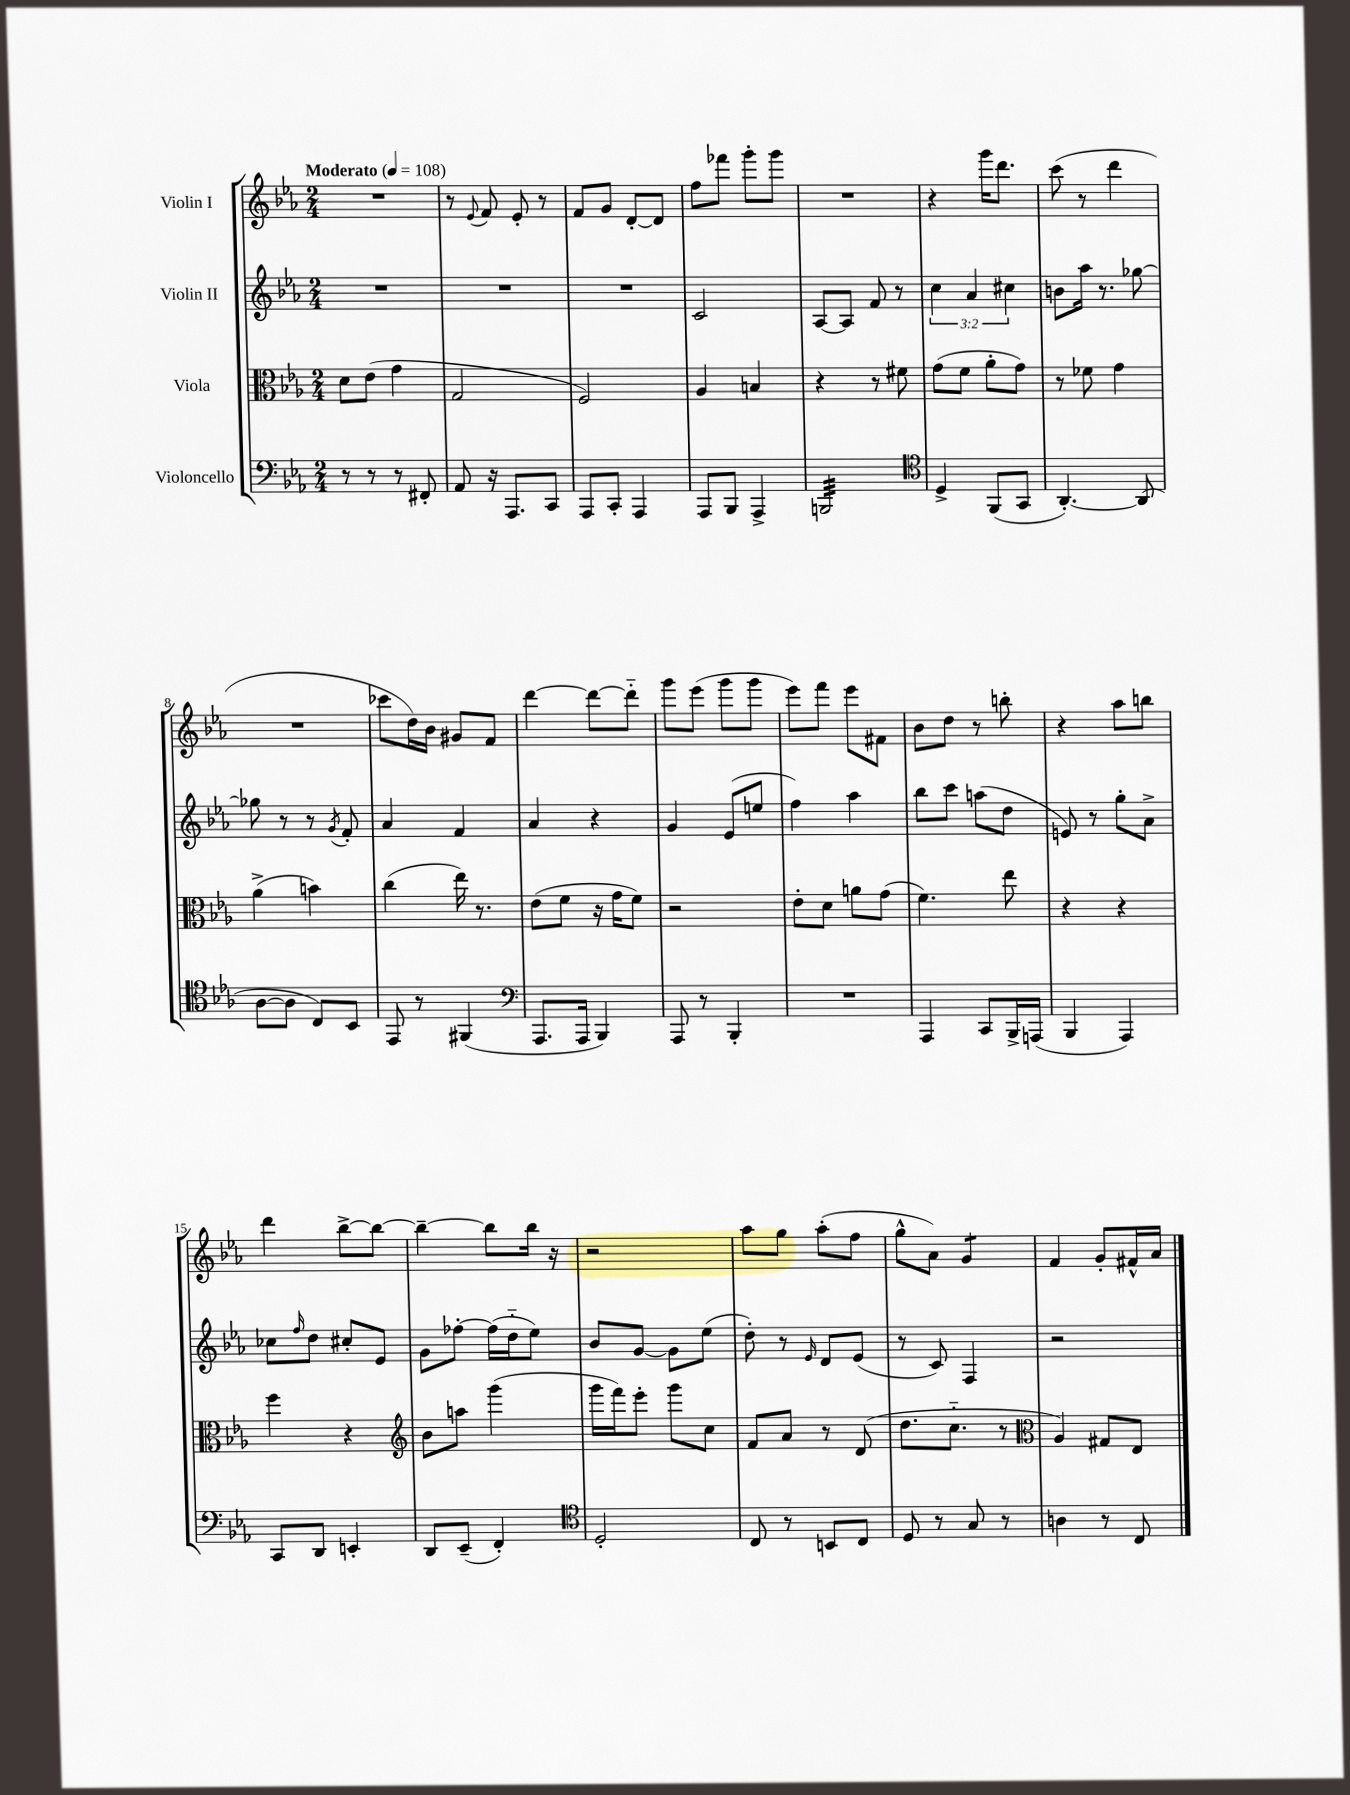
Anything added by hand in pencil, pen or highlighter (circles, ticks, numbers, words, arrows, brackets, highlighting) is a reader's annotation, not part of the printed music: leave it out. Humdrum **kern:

**kern	**kern	**kern	**kern
*part4	*part3	*part2	*part1
*staff4	*staff3	*staff2	*staff1
*I"Violoncello	*I"Viola	*I"Violin II	*I"Violin I
*clefF4	*clefC3	*clefG2	*clefG2
*k[b-e-a-]	*k[b-e-a-]	*k[b-e-a-]	*k[b-e-a-]
*M2/4	*M2/4	*M2/4	*M2/4
*MM108	*MM108	*MM108	*MM108
=1	=1	=1	=1
!	!	!	!LO:TX:a:B:t=Moderato
8r	8d\L	2r	2r
8r	(8e-\J	.	.
8r	4g\	.	.
8FF#X'/	.	.	.
=2	=2	=2	=2
8AA-/	2G/	2r	8r
.	.	.	8qqe-/
16r	.	.	8f/
8.AAA-/L	.	.	.
.	.	.	8e-'/
8CC/J	.	.	8r
=3	=3	=3	=3
8AAA-/L	2F/)	2r	8f/L
8CC'/J	.	.	8g/J
4AAA-/	.	.	[8d'/L
.	.	.	8d/J]
=4	=4	=4	=4
8AAA-/L	4A-/	2c/	8ff\L
8BBB-/J	.	.	8fff-X\J
4AAA-^/	4Bn/	.	8ggg'\L
.	.	.	8ggg\J
=5	=5	=5	=5
*tremolo	*	*	*
32BBBn/LLL	4r	[8A-/L	2r
32BBBn/	.	.	.
32BBBn/	.	.	.
32BBBn/	.	.	.
32BBBn/	.	8A-/J]	.
32BBBn/	.	.	.
32BBBn/	.	.	.
32BBBn/	.	.	.
32BBBn/	8r	8f/	.
32BBBn/	.	.	.
32BBBn/	.	.	.
32BBBn/	.	.	.
32BBBn/	8f#X\	8r	.
32BBBn/	.	.	.
32BBBn/	.	.	.
32BBBn/JJJ	.	.	.
*Xtremolo	*	*	*
=6	=6	=6	=6
*clefC4	*	*	*
4D^/	(8g\L	6cc\	4r
.	8f\J	.	.
.	.	6a-/	.
(8FF/L	8a-'\L	.	16ggg\KL
.	.	.	8.ddd\J
.	.	6cc#X\	.
8GG/J	8g\J)	.	.
=7	=7	=7	=7
[4.AA-'/)	8r	8bn\L	(8ccc\
.	8f-X\	16aa-\Jk	8r
.	.	8.r	.
.	4g\	.	4ddd\
(8AA-/]	.	[8gg-X\	.
!!LO:LB:g=z
=8	=8	=8	=8
[8A-\L	(4a-^\	8gg-X\]	2r
8A-\J]	.	8r	.
8C/L)	4bn\)	8r	.
.	.	8qg/	.
8BB-/J	.	8f'/	.
=9	=9	=9	=9
8EE-/	(4cc\	4a-/	8ccc-X\L
8r	.	.	16dd\L)
.	.	.	16b-\JJ
(4FF#X/	16ee-\)	4f/	8g#X/L
.	8.r	.	.
.	.	.	8f/J
=10	=10	=10	=10
*clefF4	*	*	*
8.AAA-/L	(8e-\L	4a-/	[4ddd\
.	8f\J	.	.
16AAA-/Jk	.	.	.
4BBB-/)	16r	4r	8ddd\L_
.	16g\KL	.	.
.	8f\J)	.	8ddd\J]
=11	=11	=11	=11
8AAA-/	2r	4g/	8ggg\L
8r	.	.	(8eee-\J
4BBB-'/	.	(8e-/L	8ggg\L
.	.	8een/J	8ggg\J
=12	=12	=12	=12
2r	8e-'\L	4ff\)	8eee-\L)
.	8d\J	.	8fff\J
.	8an\L	4aa-\	8eee-\L
.	(8g\J	.	8f#X\J
=13	=13	=13	=13
4AAA-/	4.f\)	8bb-\L	8b-\L
.	.	8ccc\J	8dd\J
8CC/L	.	(8aan\L	8r
16BBB-^/L	8ee-\	8dd\J	8bbn'\
(16AAAn/JJ	.	.	.
=14	=14	=14	=14
4BBB-/	4r	8en/)	4r
.	.	8r	.
4AAA-/)	4r	8gg'\L	8aa-\L
.	.	8a-^\J	8bbn\J
!!LO:LB:g=z
=15	=15	=15	=15
8CC/L	4ff\	8cc-X\L	4ddd\
.	.	16qqff/	.
8DD/J	.	8dd\J	.
4EEn'/	4r	8cc#X'/L	[8bb-^\L
.	.	8e-/J	8bb-\J_
=16	=16	=16	=16
*	*clefG2	*	*
8DD/L	8b-\L	8g\L	4bb-~\_
(8EE-~/J	8aan\J	[8ff-X'\J	.
4FF'/)	(4ggg\	(16ff-\LL]	8bb-\L]
.	.	16dd\J	.
.	.	8ee-\J)	16bb-\Jk
.	.	.	16r
=17	=17	=17	=17
*clefC4	*	*	*
2D'/	16ggg\LL	8b-/L	2r
.	16fff\J)	.	.
.	8eee-'\J	[8g/J	.
.	8ggg\L	8g\L]	.
.	8cc\J	(8ee-\J	.
=18	=18	=18	=18
8C/	8f/L	8dd'\)	8aa-\L
8r	8a-/J	8r	8gg\J
.	.	16qqe-/	.
8BBn/L	8r	8d/L	(8aa-'\L
8C/J	(8d/	(8e-/J	8ff\J
=19	=19	=19	=19
8D/	8.dd\L	8r	8gg^^\L
8r	.	8c/)	8a-\J)
.	8.cc\J	.	.
*	*	*	*tremolo
8G/	.	4F/	8g/L
8r	8r	.	8g/J
*	*	*	*Xtremolo
=20	=20	=20	=20
*	*clefC3	*	*
4An\	4A-/)	2r	4f/
8r	8G#X/L	.	8g'/L
8C/	8E-/J	.	16f#X^^/L
.	.	.	16a-/JJ
==	==	==	==
*-	*-	*-	*-
